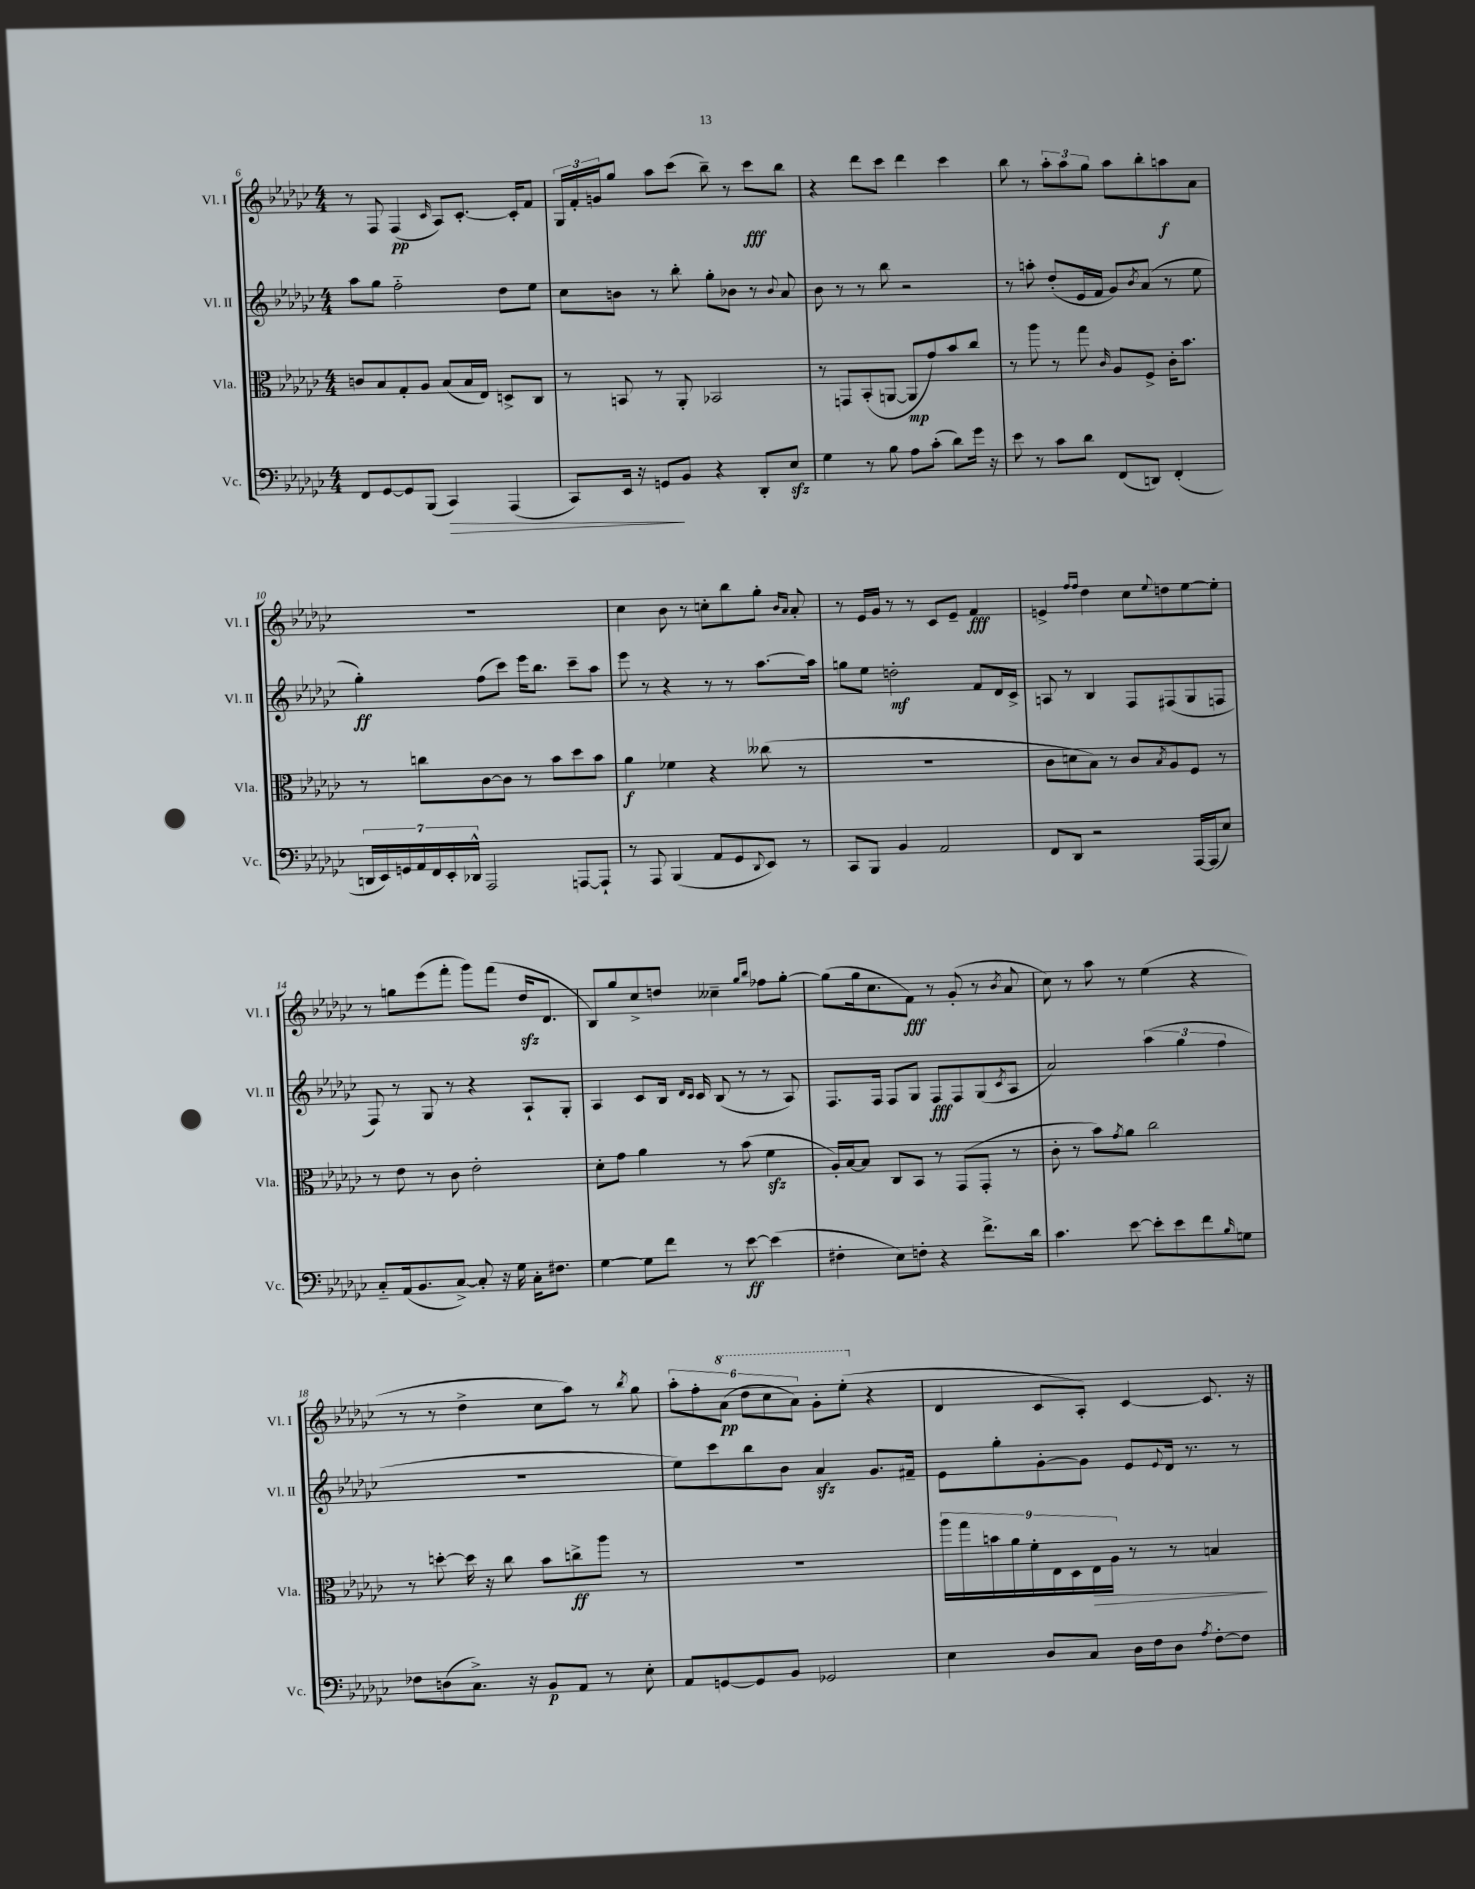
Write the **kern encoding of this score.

**kern	**kern	**kern	**kern
*staff4	*staff3	*staff2	*staff1
*clefF4	*clefC3	*clefG2	*clefG2
*k[b-e-a-d-g-c-]	*k[b-e-a-d-g-c-]	*k[b-e-a-d-g-c-]	*k[b-e-a-d-g-c-]
*M4/4	*M4/4	*M4/4	*M4/4
8FF	8c	8aa-	8r
[8GG-	8B-	8gg-	8F
8GG-]	8G-'	2ff'~	(4F
(8BBB-	8A-	.	.
.	.	.	16qqc-
4CC-)	(8B-	.	8A-)
.	16B-	.	[8.c-'
.	16E-)	.	.
(4AAA-	8D^	8dd-	.
.	.	.	16c-']
.	8C-	8ee-	8f
=	=	=	=
8CC-)	8r	8cc-	24G-
.	.	.	24f'
.	.	.	24g
16EE-	8BB	8b	8gg-
16r	.	.	.
8GG	8r	8r	8aa-
8BB-	8AA-'	8bb-'	(8ccc-
4r	2BB-	8gg-'	8bb-~)
.	.	8b-	8r
8DD-'	.	8r	8ccc-
.	.	8qqb-	.
8E-	.	8a-	8bb-
=	=	=	=
4G-	8r	8b-	4r
.	8GG	8r	.
8r	(8BB-'	8r	8ddd-
8B-	[8AA	8bb-	8ccc-
8A-	8AA]	2r	4ddd-
(8c-'	8g-)	.	.
8d-)	8b-	.	4ccc-
16g-	8cc-	.	.
16r	.	.	.
=	=	=	=
8e-	8r	8r	8bb-
8r	8aa-	8aa'	8r
8c-	8r	(8dd-'	12aa-'
.	.	.	12aa-
8d-	8gg-	16e-	.
.	.	.	12gg-
.	.	16f	.
.	16qqc-	.	.
(8FF	8A-	8g-)	8aa-
.	.	8qb-	.
8DD)	8F^	(8a-	8bb-'
(4FF'	16c-'	8r	8aa
.	8.b-	.	.
.	.	8ee-	8a-
=	=	=	=
28DD	8r	4gg-')	1r
28EE-)	.	.	.
28GG	.	.	.
28AA-	.	.	.
.	8cc	.	.
28FF	.	.	.
28EE-'	.	.	.
28DD-^^	.	.	.
2AAA-	[8c-	(8ff	.
.	8c-]	8ccc-)	.
.	8r	16eee-	.
.	.	8.bb-	.
.	8b-	.	.
[8AAA	8dd-	8ccc-~	.
8AAA`]	8b-	8aa-	.
=	=	=	=
8r	4a-	8eee-	4cc-
8AAA-	.	8r	.
(4BBB-	4f-	4r	8b-
.	.	.	8r
8AA-	4r	8r	8cc'
8GG-	.	8r	8bb-
8qqDD-	.	.	.
8EE-)	(8cc--	[8.aa-	8gg-'
.	.	.	16qqb-
.	.	.	16qqa-
8r	8r	.	8a-'
.	.	16aa-]	.
=	=	=	=
8CC-	1r	8gg	8r
8BBB-	.	8ee-	16e-
.	.	.	16g-
4BB-	.	2dd'	8r
.	.	.	8r
2AA-	.	.	8c-
.	.	.	8e-~
.	.	8f	4f
.	.	16d-	.
.	.	16c-^	.
=	=	=	=
8FF	8c-	8A	4e^
8DD-	8d	8r	.
.	.	.	16qqff
.	.	.	16qqff
2r	8B-)	4B-	4dd-
.	8r	.	.
.	8c-	8F	8cc-
.	8qB-	.	8qqee-
.	8A-	(8F#	8dd
[16AAA-	8F	8G-	[8ee-
(16AAA-]	.	.	.
8E-)	8r	8F	8ee-']
=	=	=	=
8C-'~	8r	8F)	8r
(16AA-	8e-	8r	8gg
8.BB-	.	.	.
.	8r	8G-	(8eee-
[8C-^)	8c-	8r	8fff'
8C-']	2e-'	4r	8ggg-)
16r	.	.	(8fff
16G-	.	.	.
16C-'	.	8A-`	16dd-
8.F#	.	.	8.d-
.	.	8G-'	.
=	=	=	=
[4G-	8d-'	4A-	8B-)
.	8g-	.	8gg-
8G-]	4a-	8c-	8cc-^
8f	.	16B-	8dd
.	.	16qqd-	.
.	.	16qqc-	.
.	.	16c-	.
8r	8r	(8B-	4cc--~
[8e-	(8b-	8r	.
.	.	.	16qqgg-
.	.	.	16qqbb-
(4e-]	4f	8r	8ff-
.	.	8A-)	[8gg-'
=	=	=	=
4F#'	16A-')	8.F	(8gg-]
.	[16B-	.	.
.	8B-]	.	16gg-
.	.	16F	8.cc-
8E-)	8C-	8F	.
8F'	8BB-	8G-	8f)
4r	8r	8F	8r
.	(8GG-	8F	(8g-'
8.f^	8GG-'	(8G-	8r
.	.	8qc-	8qb-
.	8r	8A-	8a-
16d-	.	.	.
=	=	=	=
4.c-	8c-'	2a-)	8cc-)
.	8r	.	8r
.	8b-)	.	8aa-
.	8qg-	.	.
[8e-	8a-	.	8r
8e-']	2cc-	(6aa-	(4ee-
8e-	.	.	.
.	.	6gg-	.
8f	.	.	4r
.	.	6ff	.
16qqB-	.	.	.
8G	.	.	.
=	=	=	=
8F-	8r	1r	8r
(8D	[8dd'	.	8r
8.C-^)	16dd]	.	4dd-^
.	16r	.	.
.	8cc-	.	.
16r	.	.	.
8BB-	8b-	.	8cc-
8AA-	8cc^	.	8aa-)
8r	8aa-	.	8r
.	.	.	8qbb-
8E-'	8r	.	8gg-
=	=	=	=
8AA-	1r	8ee-)	12aa-'
.	.	.	12ff'
[8GG	.	8ccc-	.
.	.	.	(12aa-
8GG]	.	8bb-	12ddd-
.	.	.	12ccc-
8BB-	.	8b-	.
.	.	.	12aa-)
2GG-	.	4a-	8gg-'
.	.	.	(8eee-'
.	.	8.g-	4r
.	.	16f#~	.
=	=	=	=
4E-	18aa-	8e-	4d-
.	18gg-	.	.
.	18b	.	.
.	.	8gg-'	.
.	18a-	.	.
.	18f'	.	.
8D-	.	[8g-'	8c-
.	18E-	.	.
.	18D-	.	.
8C-	.	8g-]	8A-')
.	18E-	.	.
.	18A-	.	.
16D-	8r	8e-	[4c-
16F	.	.	.
.	.	8qqe-	.
8D-	8r	16d-	.
.	.	8.r	.
8qA-	.	.	.
[8F'	4B	.	8.c-]
8F]	.	8r	.
.	.	.	16r
==	==	==	==
*-	*-	*-	*-
